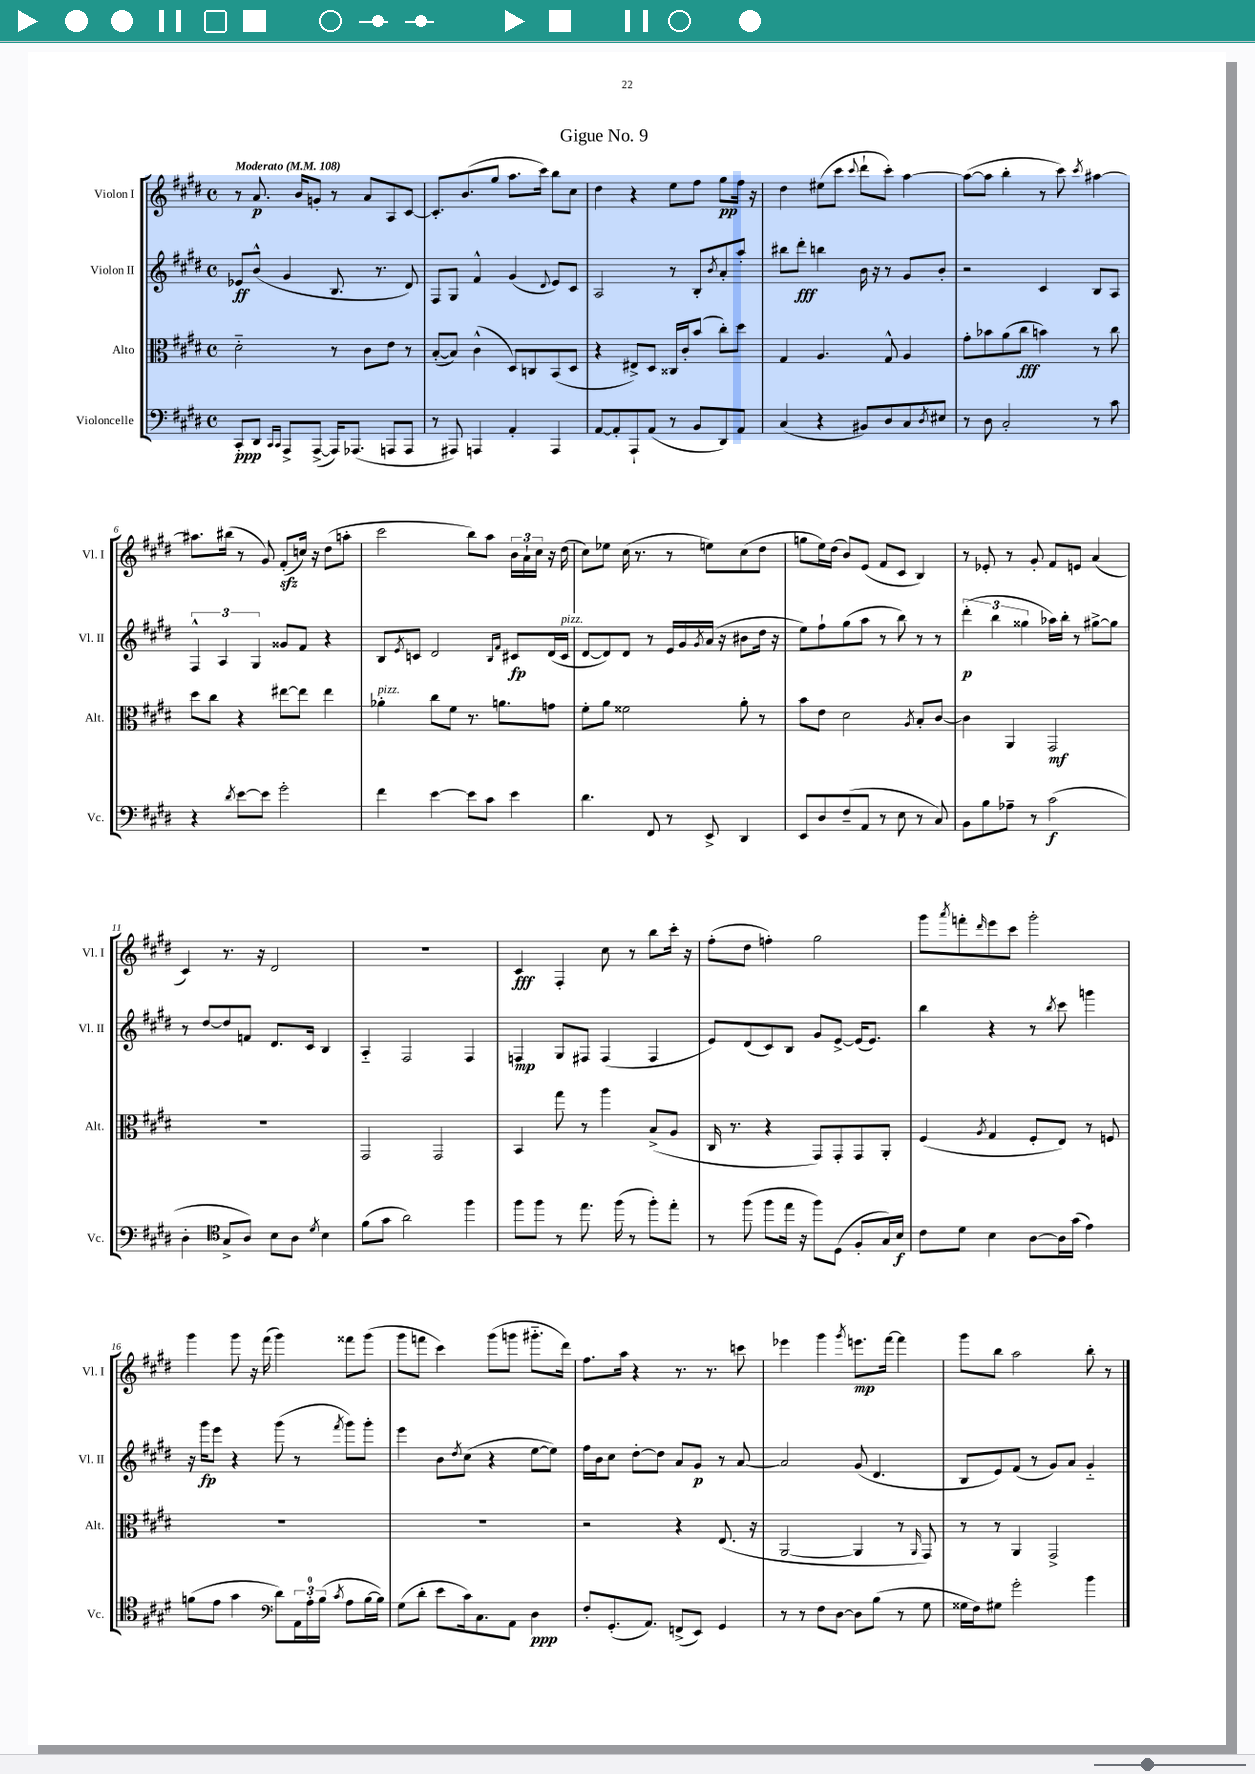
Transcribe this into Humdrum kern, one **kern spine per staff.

**kern	**dynam	**kern	**dynam	**kern	**dynam	**kern	**dynam
*part4	*part4	*part3	*part3	*part2	*part2	*part1	*part1
*staff4	*staff4	*staff3	*staff3	*staff2	*staff2	*staff1	*staff1
*I"Violoncelle	*	*I"Alto	*	*I"Violon II	*	*I"Violon I	*
*I'Vc.	*	*I'Alt.	*	*I'Vl. II	*	*I'Vl. I	*
*clefF4	*	*clefC3	*	*clefG2	*	*clefG2	*
*k[f#c#g#d#]	*	*k[f#c#g#d#]	*	*k[f#c#g#d#]	*	*k[f#c#g#d#]	*
*M4/4	*	*M4/4	*	*M4/4	*	*M4/4	*
*met(c)	*	*met(c)	*	*met(c)	*	*met(c)	*
*MM108	*	*MM108	*	*MM108	*	*MM108	*
=1	=1	=1	=1	=1	=1	=1	=1
!	!	!	!	!	!	!LO:TX:a:B:t=Moderato	!
8CC#'/L	ppp	2d#\	.	8e-X/L	ff	8r	.
8DD#/J	.	.	.	(8b^^/J	.	8.a/	p
16qqCC#/LL	.	.	.	.	.	.	.
16qqCC#/JJ	.	.	.	.	.	.	.
8AAA^/L	.	.	.	4g#/	.	.	.
.	.	.	.	.	.	16b/KL	.
([8AAA^/J	.	.	.	.	.	8gn'/J	.
16AAA/KL])	.	8r	.	8.B/	.	8r	.
(8.AAA-X/J	.	.	.	.	.	.	.
.	.	8c#\L	.	.	.	8a/L	.
.	.	.	.	8.r	.	.	.
8AAAn/L	.	8e\J	.	.	.	8A/	.
8AAA/J	.	8r	.	8d#/)	.	[8c#/J	.
=2	=2	=2	=2	=2	=2	=2	=2
8r	.	([8B'/L	.	8F#/L	.	8.c#'/L]	.
8AAA#X/)	.	8B/J])	.	8G#/J	.	.	.
.	.	.	.	.	.	(8.b/	.
4AAAn/	.	(4c#^^\	.	4f#^^/	.	.	.
.	.	.	.	.	.	8gg#/J	.
4AA'/	.	8D#/L)	.	(4g#/	.	8.aa\L	.
.	.	8Cn/	.	.	.	.	.
.	.	.	.	.	.	16ccc#\Jk)	.
.	.	.	.	8qqd#/	.	.	.
4AAA/	.	(8BB/	.	8e/L)	.	8bb\L	.
.	.	8D#/J	.	8c#/J	.	8cc#\J	.
=3	=3	=3	=3	=3	=3	=3	=3
[8AA/L	.	4r	.	2A/	.	4dd#\	.
8AA'/]	.	.	.	.	.	.	.
8AAA`/	.	8E#X^/L)	.	.	.	4r	.
(8AA/J	.	8D#/J	.	.	.	.	.
8r	.	16C##X/LL	.	8r	.	8ee\L	.
.	.	16c#'/J	.	.	.	.	.
8BB/L	.	(8b/J	.	8B'/L	.	8ff#\J	.
.	.	.	.	8qb/	.	.	.
8DD#/)	.	8cc#'\L)	.	8a'/	.	8gg#\L	pp
8AA/J	.	8dd#\J	.	8aa'/J	.	16ff#\Jk	.
.	.	.	.	.	.	16r	.
=4	=4	=4	=4	=4	=4	=4	=4
(4C#/	.	4G#/	.	8bb#X\L	.	4dd#\	.
.	.	.	.	8ddd#'\J	fff	.	.
4r	.	4.A/	.	4bbn\	.	(8ee#X\L	.
.	.	.	.	.	.	8ccc#\J	.
.	.	.	.	.	.	8qqccc#/	.
8BB#X/L)	.	.	.	16b\	.	8ddd#`\L	.
.	.	.	.	16r	.	.	.
8D#/	.	8G#^^/	.	8r	.	8ccc#'\J)	.
8C#/	.	4A/	.	8g#/L	.	[4aa\	.
8qD#/	.	.	.	.	.	.	.
8E#X/J	.	.	.	8b'/J	.	.	.
=5	=5	=5	=5	=5	=5	=5	=5
8r	.	8g#'\L	.	2r	.	(8aa\L_	.
8D#\	.	8b-X\	.	.	.	8aa\J]	.
2C#'/	.	(8a\	.	.	.	4bb'\	.
.	.	8cc#\J	fff	.	.	.	.
.	.	4bn\)	.	4c#/	.	8r	.
.	.	.	.	.	.	8ccc#\)	.
.	.	.	.	.	.	8qccc#/	.
8r	.	8r	.	8B/L	.	[4aa#X\	.
8c#\	.	8cc#\	.	8A/J	.	.	.
!!LO:LB:g=z
=6	=6	=6	=6	=6	=6	=6	=6
4r	.	8dd#\L	.	6F#^^/	.	8.aa#X\L]	.
.	.	8cc#\J	.	.	.	.	.
.	.	.	.	6A/	.	.	.
.	.	.	.	.	.	(16bb#X\Jk	.
8qd#/	.	.	.	.	.	.	.
[8e\L	.	4r	.	.	.	8r	.
.	.	.	.	6G#/	.	.	.
8e\J]	.	.	.	.	.	8g#/)	.
2g#'\	.	[8ee#X\L	.	8g##X/L	.	(8f#zz'/L	.
.	.	8ee#\J]	.	8f#/J	.	16ccn/Jk)	.
.	.	.	.	.	.	16r	.
.	.	4ee#\	.	4r	.	(8dd#\L	.
.	.	.	.	.	.	8aan'\J	.
=7	=7	=7	=7	=7	=7	=7	=7
!	!	!LO:TX:a:i:t=pizz.	!	!	!	!	!
4f#\	.	4a-X'\	.	8B/L	.	2ccc#\	.
.	.	.	.	8qe/	.	.	.
.	.	.	.	8cn/J	.	.	.
[4e\	.	8cc#\L	.	2d#/	.	.	.
.	.	8f#\J	.	.	.	.	.
8e\L]	.	8.r	.	.	.	8bb\L)	.
8c#\J	.	.	.	.	.	8aa\J	.
.	.	8.an\L	.	.	.	.	.
.	.	.	.	16qqB/LL	.	.	.
.	.	.	.	16qqf#/JJ	.	.	.
4e\	.	.	.	8c#X/L	fp	24b\LL	.
.	.	.	.	.	.	24a`\	.
.	.	.	.	.	.	24cc#\JJ	.
.	.	8gn\J	.	(16d#/L	.	16r	.
!	!	!	!	!LO:TX:a:i:t=pizz.	!	!	!
.	.	.	.	16c#/JJ	.	(16dd#\	.
=8	=8	=8	=8	=8	=8	=8	=8
4.d#\	.	8f#'\L	.	[8d#/L	.	8cc#\L)	.
.	.	8a\J	.	8d#/])	.	8ee-X\J	.
.	.	2f##X\	.	8d#/J	.	(16cc#\	.
.	.	.	.	.	.	8.r	.
8FF#/	.	.	.	8r	.	.	.
8r	.	.	.	16e/LL	.	8r	.
.	.	.	.	16g#/	.	.	.
.	.	.	.	8qg#/	.	.	.
8EE^/	.	.	.	(16a/JJ	.	8een\L)	.
.	.	.	.	16r	.	.	.
4DD#/	.	8a'\	.	8b#X\L	.	(8cc#\	.
.	.	8r	.	16dd#\Jk	.	8dd#\J	.
.	.	.	.	16r	.	.	.
=9	=9	=9	=9	=9	=9	=9	=9
8EE/L	.	8b\L	.	8ee\L)	.	8ggn\L	.
8D#/	.	8e\J	.	8ff#`\	.	16ee\L)	.
.	.	.	.	.	.	(16dd#\JJ	.
(8F#~/	.	2d#\	.	(8gg#\	.	8b/L)	.
8AA/J	.	.	.	8aa\J	.	(8e/J	.
8r	.	.	.	8r	.	8f#/L	.
8E\	.	.	.	8bb\)	.	8c#/J	.
.	.	8qA/	.	.	.	.	.
8r	.	8B'/L	.	8r	.	4B/)	.
8C#/)	.	[8c#/J	.	8r	.	.	.
=10	=10	=10	=10	=10	=10	=10	=10
8BB\L	.	4c#\]	.	(6ddd#'\	p	8r	.
8B\	.	.	.	.	.	8e-X'/	.
.	.	.	.	6bb\	.	.	.
8A-X~\J	.	4AA/	.	.	.	8r	.
.	.	.	.	6gg##X\	.	.	.
8r	.	.	.	.	.	8g#'/	.
(2c#\	f	2GG#/	mf	16aa-X\LL)	.	8f#/L	.
.	.	.	.	16bb'\JJ	.	.	.
.	.	.	.	8r	.	8en/J	.
.	.	.	.	[8gg#X^\L	.	(4a/	.
.	.	.	.	8gg#\J]	.	.	.
!!LO:LB:g=z
=11	=11	=11	=11	=11	=11	=11	=11
4D#'\	.	1r	.	8r	.	4c#/)	.
.	.	.	.	[8dd#/L	.	.	.
*clefC4	*	*	*	*	*	*	*
8G#^/L	.	.	.	8dd#/]	.	8.r	.
8A/J)	.	.	.	8fn/J	.	.	.
.	.	.	.	.	.	16r	.
8B\L	.	.	.	8.d#/L	.	2d#/	.
8A\J	.	.	.	.	.	.	.
.	.	.	.	16c#/Jk	.	.	.
8qd#/	.	.	.	.	.	.	.
4B\	.	.	.	4B/	.	.	.
=12	=12	=12	=12	=12	=12	=12	=12
(8f#\L	.	2GG#/	.	4A/	.	1r	.
8g#\J	.	.	.	.	.	.	.
2a\)	.	.	.	2F#/	.	.	.
.	.	2GG#/	.	.	.	.	.
4ff#\	.	.	.	4F#/	.	.	.
=13	=13	=13	=13	=13	=13	=13	=13
8ff#\L	.	4BB/	.	4Fn/	mp	4c#/	fff
8ff#\J	.	.	.	.	.	.	.
8r	.	8gg#\	.	8G#/L	.	4F#'/	.
8.ee\	.	8r	.	8F#X/J	.	.	.
.	.	4aa\	.	(4F#/	.	8cc#\	.
(16ff#\	.	.	.	.	.	.	.
8r	.	.	.	.	.	8r	.
8ff#'\L)	.	(8B^/L	.	4F#/	.	8bb\L	.
8ee'\J	.	8A/J	.	.	.	16ccc#'\Jk	.
.	.	.	.	.	.	16r	.
=14	=14	=14	=14	=14	=14	=14	=14
8r	.	16C#/	.	8e/L)	.	(8ff#'\L	.
.	.	8.r	.	.	.	.	.
(8ff#\	.	.	.	(8d#/	.	8dd#\J	.
8ff#\L	.	4r	.	8c#/)	.	4ffn'\)	.
16ee\Jk	.	.	.	8B/J	.	.	.
16r	.	.	.	.	.	.	.
8ff#\L)	.	8GG#/L)	.	8g#/L	.	2gg#\	.
(8D#\J	.	8GG#'/	.	[8e^/J	.	.	.
8F#'/L	.	8GG#/	.	(16e/KL]	.	.	.
.	.	.	.	8.e/J)	.	.	.
16G#/L)	.	8AA'/J	.	.	.	.	.
16B/JJ	f	.	.	.	.	.	.
=15	=15	=15	=15	=15	=15	=15	=15
8c#\L	.	(4F#/	.	4bb\	.	8ggg#\L	.
.	.	.	.	.	.	8qaaa/	.
8d#\J	.	.	.	.	.	8fffn'\	.
.	.	8qA/	.	.	.	16qqddd#/	.
4B\	.	4G#/	.	4r	.	8eee\	.
.	.	.	.	.	.	8ccc#\J	.
[8A\L	.	8F#'/L	.	8r	.	2ggg#'\	.
.	.	.	.	8qbb/	.	.	.
16A\L]	.	8E/J)	.	8ccc#\	.	.	.
(16g#\JJ	.	.	.	.	.	.	.
4e\)	.	8r	.	4gggn\	.	.	.
.	.	8Fn/	.	.	.	.	.
!!LO:LB:g=z
=16	=16	=16	=16	=16	=16	=16	=16
(8fn\L	.	1r	.	16r	.	4ggg#\	.
.	.	.	.	16ggg#\KL	fp	.	.
8e\J	.	.	.	8eee\J	.	.	.
4g#\	.	.	.	4r	.	8ggg#\	.
.	.	.	.	.	.	16r	.
.	.	.	.	.	.	(16fff#\	.
*clefF4	*	*	*	*	*	*	*
8d#\L)	.	.	.	(8ggg#\	.	4ggg#\)	.
24AA\L	.	.	.	8r	.	.	.
24A'\	.	.	.	.	.	.	.
(24B\JJ	.	.	.	.	.	.	.
8qc#/	.	.	.	8qfff#/	.	.	.
8A\L	.	.	.	8ggg#\L)	.	8fff##X\L	.
[16B\L	.	.	.	8ggg#'\J	.	(8ggg#\J	.
16B\JJ])	.	.	.	.	.	.	.
=17	=17	=17	=17	=17	=17	=17	=17
(8G#\L	.	1r	.	4eee\	.	8ggg#\L	.
8d#'\J	.	.	.	.	.	8fffn\J	.
8e\L	.	.	.	8b\L	.	4ccc#\)	.
.	.	.	.	8qdd#/	.	.	.
16c#\k)	.	.	.	(8cc#\J	.	.	.
8.C#\	.	.	.	.	.	.	.
.	.	.	.	4r	.	(8ggg#\L	.
8AA\J	.	.	.	.	.	8gggn\J	.
4D#\	ppp	.	.	[8ee\L	.	8.ggg#X\L	.
.	.	.	.	8ee\J])	.	.	.
.	.	.	.	.	.	16ddd#\Jk)	.
=18	=18	=18	=18	=18	=18	=18	=18
8F#'/L	.	2r	.	16ff#\LL	.	8.ff#\L	.
.	.	.	.	16b\J	.	.	.
(8.GG#'/	.	.	.	8cc#\J	.	.	.
.	.	.	.	.	.	16aa\Jk	.
.	.	.	.	[8dd#'\L	.	4r	.
8.AA/J)	.	.	.	.	.	.	.
.	.	.	.	8dd#\J]	.	.	.
(8FFn^/L	.	4r	.	8a/L	.	8.r	.
8EE/J)	.	.	.	8g#/J	p	.	.
.	.	.	.	.	.	8.r	.
4GG#/	.	(8.E/	.	8r	.	.	.
.	.	.	.	[8a/	.	8cccn\	.
.	.	16r	.	.	.	.	.
=19	=19	=19	=19	=19	=19	=19	=19
8r	.	[2AA/	.	2a/]	.	4eee-X\	.
8r	.	.	.	.	.	.	.
8F#\L	.	.	.	.	.	4ggg#\	.
[8D#\J	.	.	.	.	.	.	.
.	.	.	.	.	.	8qggg#/	.
8D#\L]	.	4AA/]	.	(8g#/	.	8.eeen\L	mp
(8B\J	.	.	.	4.d#/	.	.	.
.	.	.	.	.	.	[16fff#\Jk	.
8r	.	8r	.	.	.	4fff#\]	.
.	.	16qqAA/	.	.	.	.	.
8G#\	.	8GG#/)	.	.	.	.	.
=20	=20	=20	=20	=20	=20	=20	=20
16G##X\LL	.	8r	.	8B/L	.	8ggg#\L	.
16F#\J)	.	.	.	.	.	.	.
8G#X\J	.	8r	.	8e/)	.	8bb\J	.
2g#'\	.	4AA/	.	(8f#/J	.	2aa\	.
.	.	.	.	8r	.	.	.
.	.	2GG#^/	.	8g#/L)	.	.	.
.	.	.	.	8a/J	.	.	.
4b\	.	.	.	4g#/	.	8bb'\	.
.	.	.	.	.	.	8r	.
==	==	==	==	==	==	==	==
*-	*-	*-	*-	*-	*-	*-	*-
